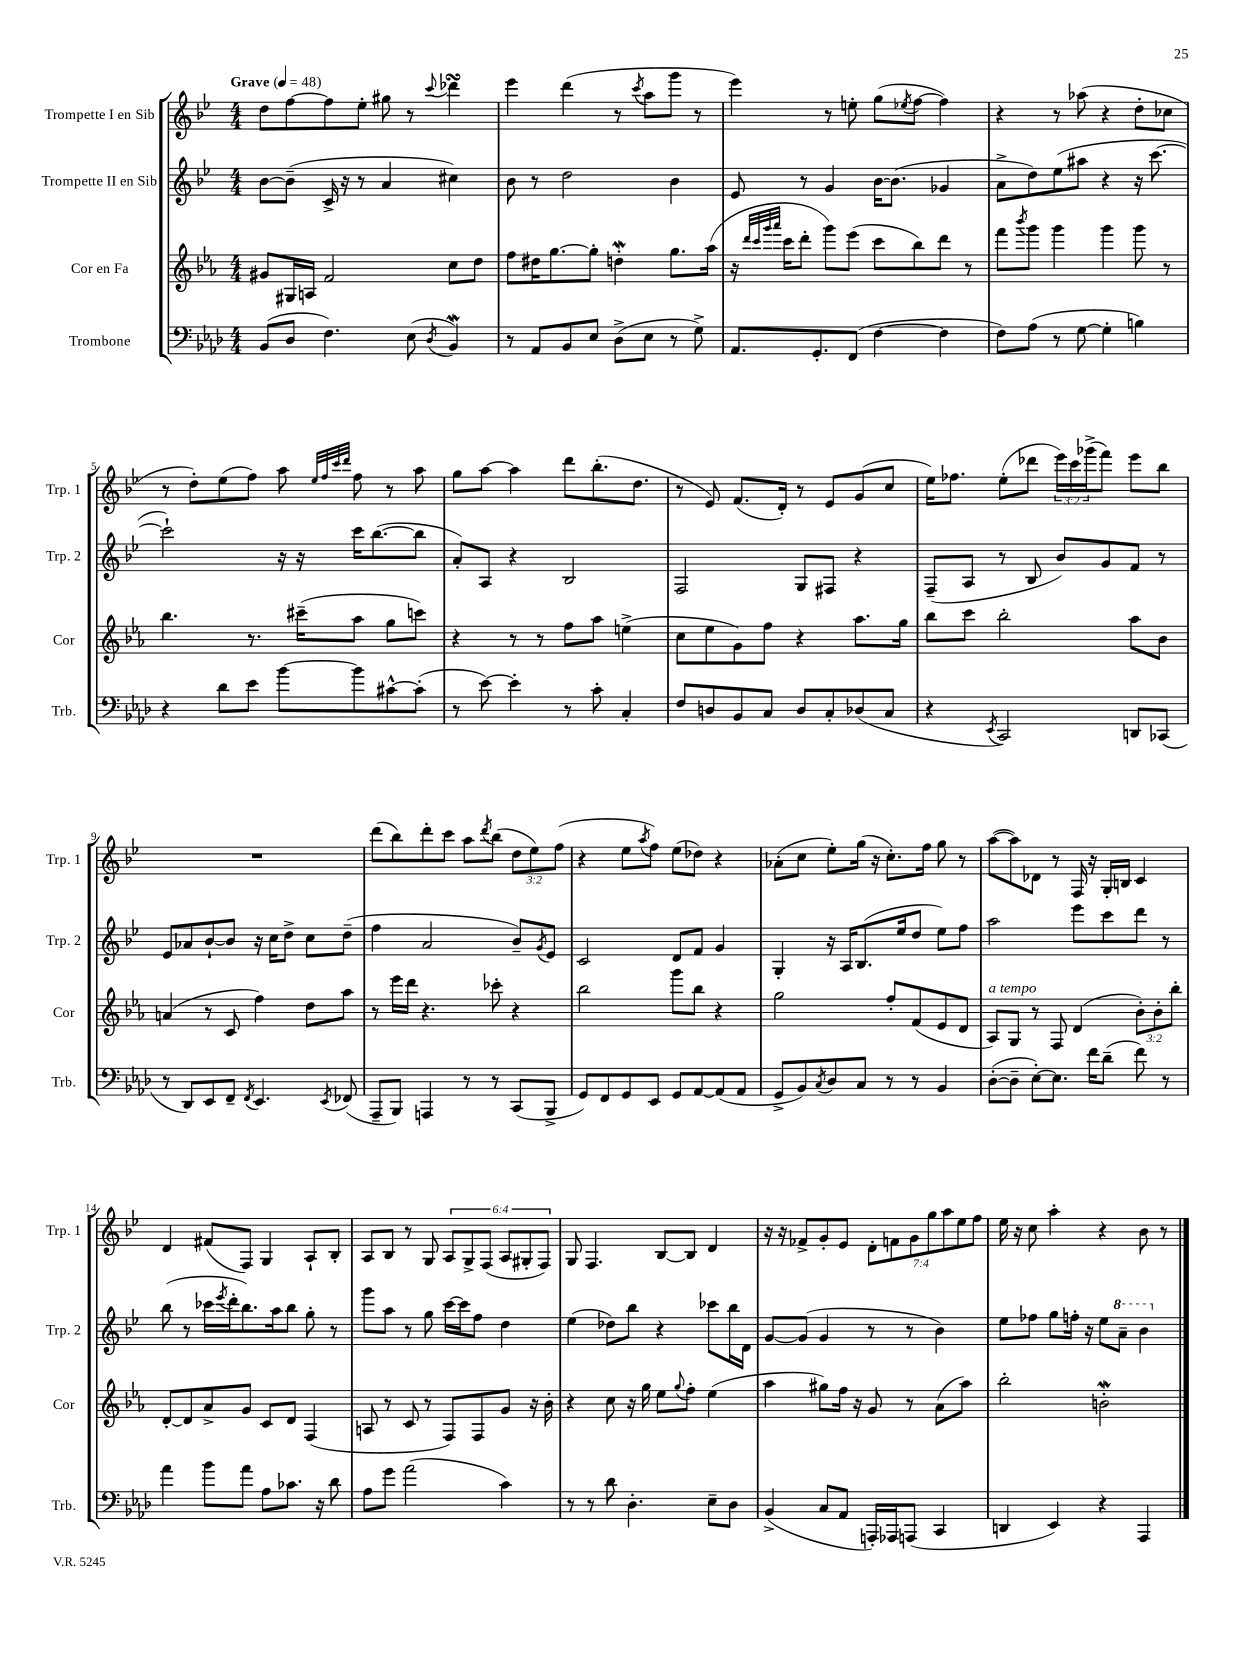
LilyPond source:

<<
\new StaffGroup <<
\new Staff = "s0" \with { instrumentName = "Trompette I en Sib" shortInstrumentName = "Trp. 1" } {
    \clef treble \key bes \major \numericTimeSignature \time 4/4 \override Staff.TupletNumber.text = #tuplet-number::calc-fraction-text \tempo "Grave" 4 = 48
    d''8 f''8~ f''8 ees''8-. gis''8 r8 \appoggiatura { c'''8 } des'''4\turn |
    ees'''4 d'''4( r8 \acciaccatura { c'''8 } a''8 g'''8 r8 |
    ees'''4) r8 e''8-. g''8( \acciaccatura { ees''8 } f''8~ f''4) |
    r4 r8 aes''8( r4 d''8-. ces''8 |
    r8 d''8-.) ees''8( f''8) a''8 \grace { ees''32 f''32 c'''32 d'''32 } f''8 r8 a''8 |
    g''8 a''8~ a''4 d'''8 bes''8.-.( d''8. |
    r8 ees'8) f'8.( d'16-.) r8 ees'8 g'8( c''8 |
    ees''16) fes''8. ees''8-.( des'''8 \tuplet 3/2 { ees'''16) c'''16 ges'''16->( } f'''8) ees'''8 bes''8 |
    R1 |
    d'''8( bes''8) d'''8-. c'''8 a''8 \acciaccatura { d'''8 } bes''8( \tuplet 3/2 { d''8 ees''8) f''8( } |
    r4 ees''8 \acciaccatura { a''8 } f''8) ees''8( des''8) r4 |
    aes'8-.( c''8 ees''8-.) g''16( r16 c''8.-.) f''16 g''8 r8 |
    a''8~( a''8) des'8 r8 f16 r16 g16-. b16 c'4 |
    d'4 fis'8( f8) g4 a8-! bes8-. |
    a8 bes8 r8 g8 \tuplet 6/4 { a8 g8-> f8( a8 gis8-. f8) } |
    g8 f4. bes8~ bes8 d'4 |
    r16 r16 fes'8-> g'8-. ees'8 \tuplet 7/4 { d'8-. f'8 g'8 g''8 a''8 ees''8 f''8 } |
    ees''16 r16 c''8 a''4-. r4 bes'8 r8 \bar "|." |
}
\new Staff = "s1" \with { instrumentName = "Trompette II en Sib" shortInstrumentName = "Trp. 2" } {
    \clef treble \key bes \major \numericTimeSignature \time 4/4
    bes'8~ bes'8--( c'16-> r16 r8 a'4 cis''4) |
    bes'8 r8 d''2 bes'4 |
    ees'8 r8 g'4 bes'16~ bes'8.( ges'4 |
    a'8-> d''8) ees''8( ais''8 r4 r16 c'''8.~ |
    c'''2-!) r16 r16 c'''16 bes''8.~( bes''8 |
    a'8-.) a8 r4 bes2 |
    f2 g8 fis8 r4 |
    f8--( a8 r8 bes8 bes'8) g'8 f'8 r8 |
    ees'8 aes'8 bes'8~-! bes'8 r16 c''16 d''8-> c''8 d''8--( |
    f''4 a'2 bes'8--) \acciaccatura { g'8 } ees'8 |
    c'2 d'8 f'8 g'4 |
    g4-. r16 a16 bes8.( ees''16 d''8 ees''8) f''8 |
    a''2 ees'''8 c'''8 d'''8 r8 |
    bes''8( r8 ces'''16 \acciaccatura { ees'''8 } d'''16-. bes''8.) a''16 bes''8 g''8-. r8 |
    g'''8 a''8 r8 g''8 c'''16~ c'''16 f''8 d''4 |
    ees''4( des''8) bes''8 r4 ces'''8 bes''16 d'16 |
    g'8~ g'8( g'4 r8 r8 bes'4) |
    ees''8 fes''8 g''8 f''16-. r16 ees''8 \ottava #1 a''8-- bes''4 \ottava #0 \bar "|." |
}
\new Staff = "s2" \with { instrumentName = "Cor en Fa" shortInstrumentName = "Cor" } {
    \clef treble \key ees \major \numericTimeSignature \time 4/4 \override Staff.TupletNumber.text = #tuplet-number::calc-fraction-text
    gis'8 gis16 a16 f'2 c''8 d''8 |
    f''8 dis''16 g''8.~ g''8-. d''4-.\mordent g''8. aes''16( |
    r16 \grace { d'''32 c'''32 g'''32 aes'''32 } c'''16 d'''8-. g'''8) ees'''8( c'''8 bes''8) d'''8 r8 |
    f'''8 \acciaccatura { bes'''8 } g'''8 g'''4 g'''4 g'''8 r8 |
    bes''4. r8. cis'''16--( aes''8 g''8 c'''8) |
    r4 r8 r8 f''8 aes''8 e''4->( |
    c''8 ees''8 g'8) f''8 r4 aes''8. g''16 |
    bes''8 c'''8 bes''2-. aes''8 bes'8 |
    a'4( r8 c'8 f''4) d''8 aes''8 |
    r8 ees'''16 d'''16 r4. ces'''8-. r4 |
    bes''2 g'''8 bes''8 r4 |
    g''2 f''8-. f'8( ees'8 d'8 |
    aes8^\markup { \italic "a tempo" }) g8 r8 f8 d'4( \tuplet 3/2 { bes'8-.) bes'8-. bes''8-. } |
    d'8~-. d'8 aes'8-> g'8 c'8 d'8 f4( |
    a8 r8 c'8 r8 f8) f8 g'8 r16 bes'16-. |
    r4 c''8 r16 g''16 ees''8 \appoggiatura { g''8 } f''8-. ees''4( |
    aes''4 gis''8) f''16 r16 g'8 r8 aes'8( aes''8) |
    bes''2-. b'2-.\mordent \bar "|." |
}
\new Staff = "s3" \with { instrumentName = "Trombone" shortInstrumentName = "Trb." } {
    \clef bass \key aes \major \numericTimeSignature \time 4/4
    bes,8( des8 f4.) ees8( \acciaccatura { des8 } bes,4\mordent) |
    r8 aes,8 bes,8 ees8 des8->( ees8 r8 g8->) |
    aes,8. g,8.-. f,8( f4~ f4 |
    f8) aes8( r8 g8~ g4-. b4) |
    r4 des'8 ees'8 bes'8~ bes'8 cis'8~-^ cis'8-.( |
    r8 ees'8~) ees'4-. r8 c'8-. c4-. |
    f8 d8 bes,8 c8 d8 c8-. des8( c8 |
    r4 \acciaccatura { ees,8 } c,2) d,8 ces,8( |
    r8 des,8) ees,8 f,8-- \acciaccatura { f,8 } ees,4. \acciaccatura { ees,8 } fes,8( |
    aes,,8-- bes,,8) a,,4 r8 r8 c,8( bes,,8-> |
    g,8) f,8 g,8 ees,8 g,8 aes,8~ aes,8( aes,8 |
    g,8-> bes,8) \acciaccatura { c8 } des8 c8 r8 r8 bes,4 |
    des8~-.( des8-- ees8~-.) ees8. f'16 des'8--( f'8) r8 |
    aes'4 bes'8 aes'8 aes8 ces'8. r16 des'8 |
    aes8 g'8 aes'2( c'4) |
    r8 r8 des'8 des4.-. ees8-- des8 |
    bes,4->( c8 aes,8 a,,16-.) aes,,16 a,,8( c,4 |
    d,4 ees,4) r4 aes,,4 \bar "|." |
}
>>
>>
